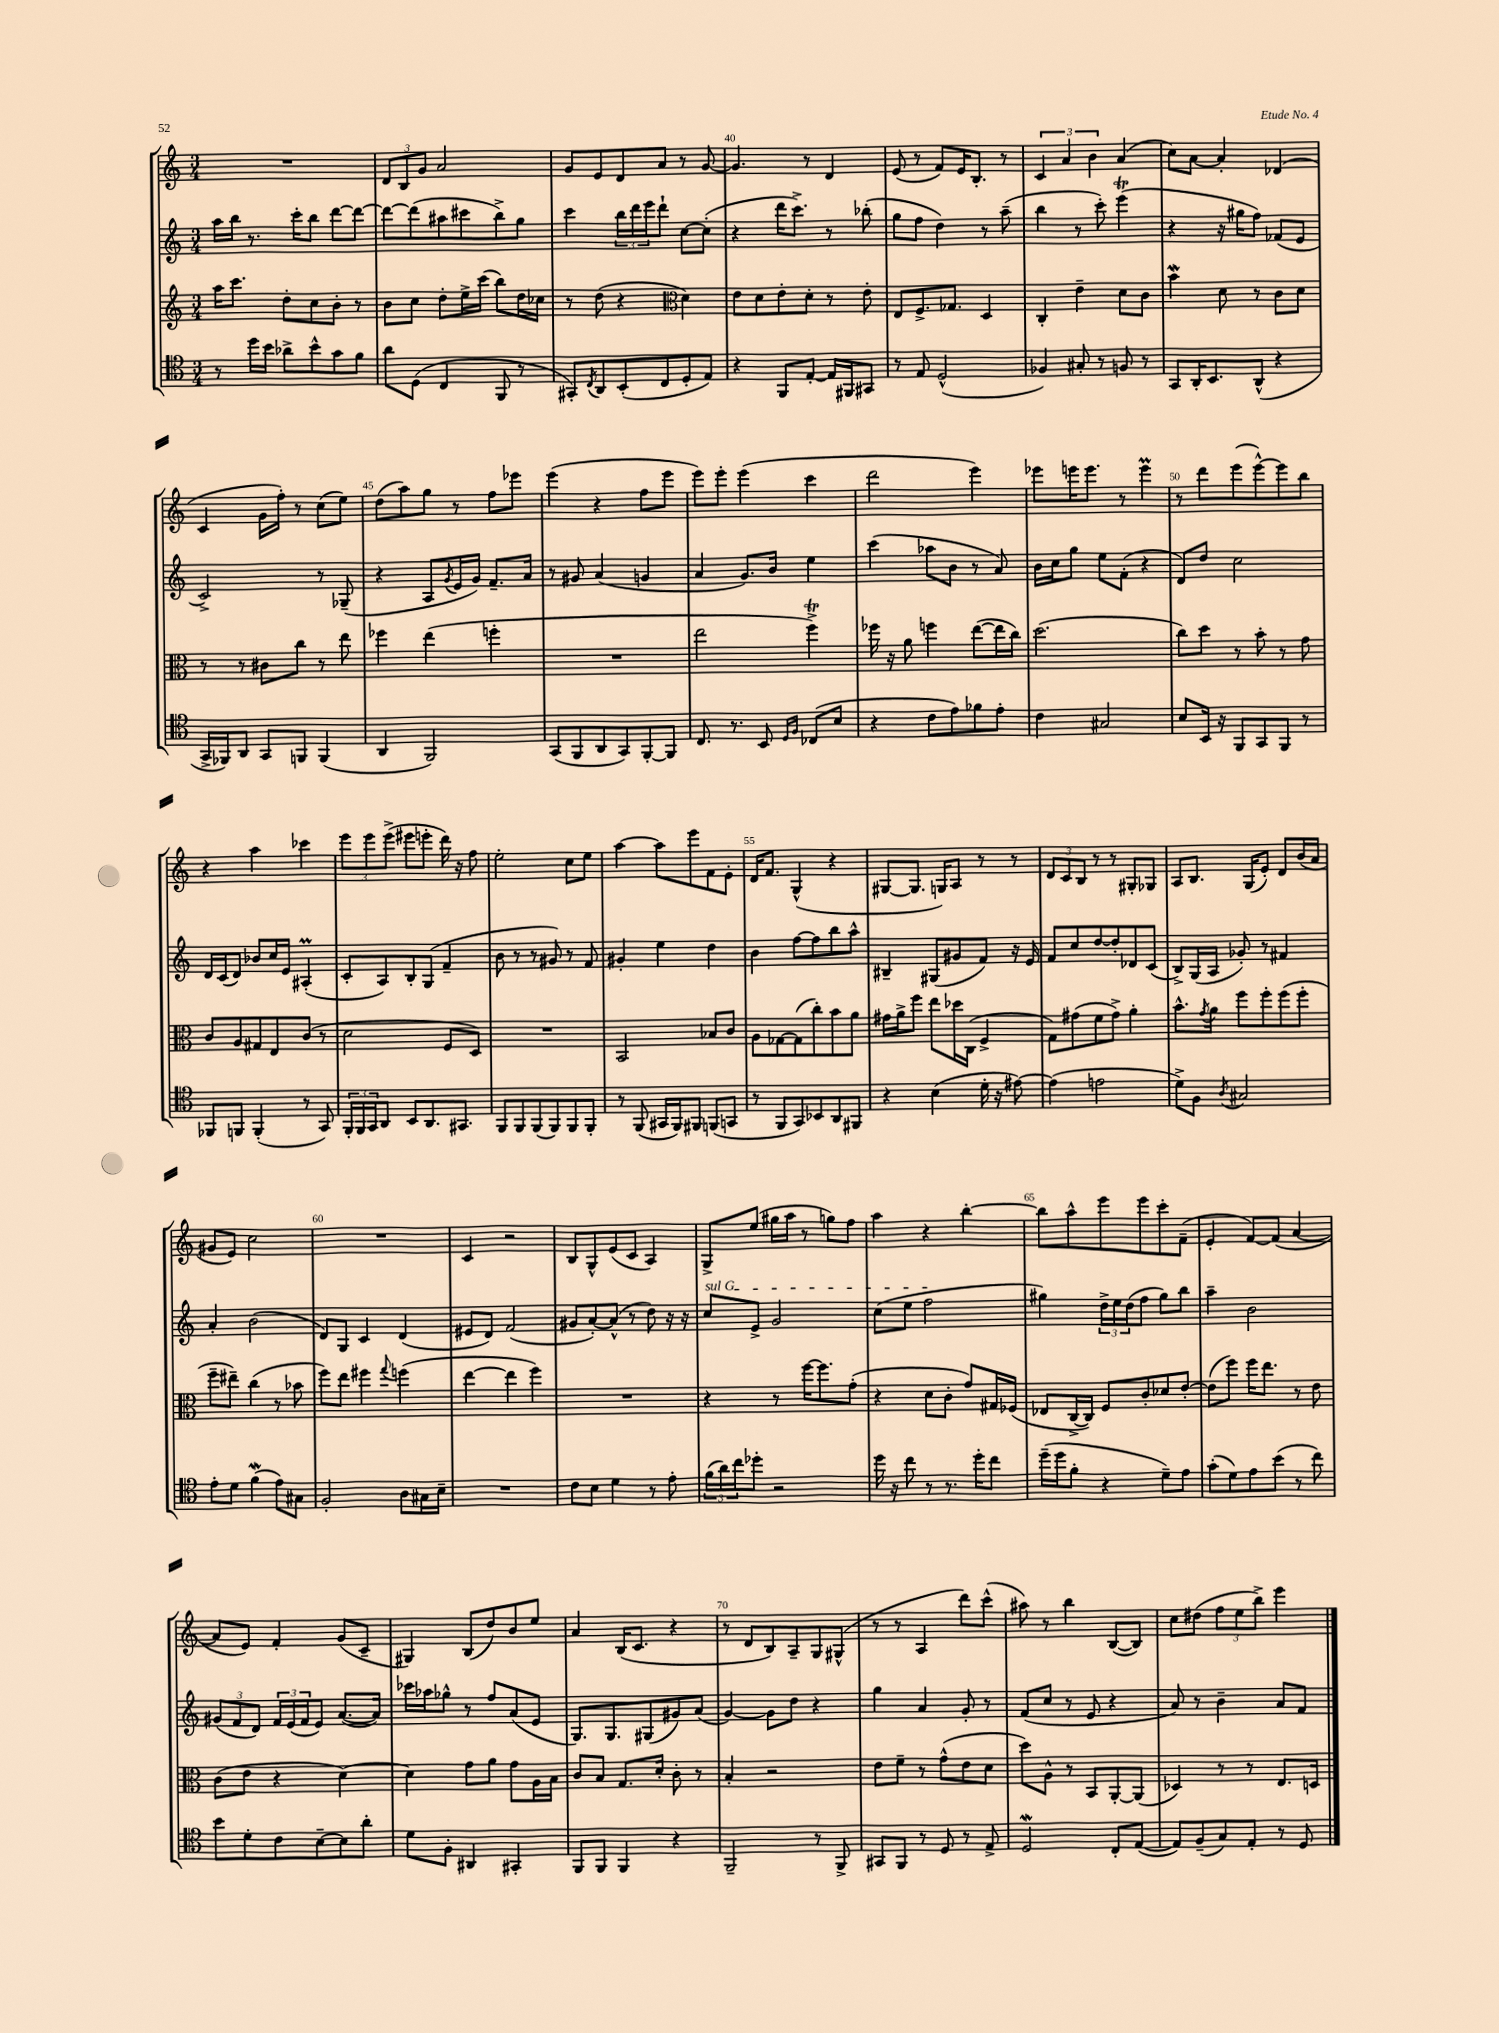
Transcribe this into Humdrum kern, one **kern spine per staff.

**kern	**kern	**kern	**kern
*staff4	*staff3	*staff2	*staff1
*clefC4	*clefG2	*clefG2	*clefG2
*k[]	*k[]	*k[]	*k[]
*M3/4	*M3/4	*M3/4	*M3/4
8r	16aa\LK	16aa\LL	2.r
.	8.ccc\J	16bb\JJ	.
16dd\LL	.	8.r	.
16b\JJ	.	.	.
8a-^\L	8dd'\L	.	.
.	.	16ccc'\LK	.
8b^^\	8cc\	8bb\J	.
8g\	8b'\J	[8ddd\L	.
8f\J	8r	8ddd\_J	.
=	=	=	=
8a\L	8b\L	8ddd\_L	12d/L
.	.	.	12B/
(8D\J	8cc\J	(8ddd\]	.
.	.	.	12g/J
4C/	8dd'\L	8aa#\	2a/
.	16ee^\L	8ccc#\	.
.	(16ccc\JJ	.	.
8FF/	8bb\L)	8bb^\)	.
8r	16dd\L	8gg\J	.
.	16cc-\JJ	.	.
=	=	=	=
8GG#'/L)	8r	4ccc\	8g/L
8qC/	.	.	.
8AA/	(8dd\	.	8e/
(8BB'/	4r	24bb\LL	8d/
.	.	24ddd\	.
.	.	24eee\J	.
8C/	.	8ddd`\J	8a/J
*	*clefC3	*	*
8D'/	4d\)	[8cc\L	8r
8E/J)	.	(8cc'\]J	[8g/
=	=	=	=
4r	8e\L	4r	4.g/]
.	8d\	.	.
8FF/L	8e'\	16ddd\LK	.
.	.	8.ccc^\J)	.
[8E'/J	8d'\J	.	8r
16E/]LL	8r	8r	4d/
16FF#/J	.	.	.
8GG#/J	8e'\	(8bb-'\	.
=	=	=	=
8r	8E/L	8gg\L	(8e/
8E/	8.F^/	8ff\J	8r
(2D^^/	.	4dd\)	8f/L)
.	8.G-/J	.	.
.	.	.	16e/K
.	.	.	8.B'/J
.	4D/	8r	.
.	.	(8aa~\	8r
=	=	=	=
4F-/)	4C'/	4bb\	6c/
.	.	.	6a/
8G#'/	4e~\	8r	.
.	.	.	6b\
8r	.	8ccc'\)	.
8F/	8d\L	(4eee\	(4a/
8r	8c\J	.	.
=	=	=	=
8GG/L	4b\	4r	8cc\L)
16AA'/K	.	.	[8a\J
8.BB/	.	.	.
.	8d\	16r	4a'/]
.	.	16gg#\LK	.
(8AA^^/J	8r	8ff\J)	.
4r	8c\L	(8f-/L	(4d-/
.	8d\J	8e/J	.
=	=	=	=
16GG^/LL	8r	2c^/)	4c/
16FF-/J)	.	.	.
8AA/J	8r	.	.
8GG/L	8c#\L	.	16g\LL
.	.	.	16ff'\JJ)
8FF/J	8cc\J	.	8r
(4FF/	8r	8r	(8cc\L
.	8ee\	(8G-~/	8ee\J)
=	=	=	=
4AA/	4ff-\	4r	(8dd\L
.	.	.	8aa\)
2FF/)	(4ee\	8A/L	8gg\J
.	.	8qg/	.
.	.	16e/L	8r
.	.	16g/JJ)	.
.	4ff'\	8.f~/L	8ff\L
.	.	.	8eee-\J
.	.	16a/Jk	.
=	=	=	=
(8GG/L	2.r	8r	(4eee\
8FF/	.	8g#/	.
8AA/	.	(4a/	4r
8GG/)	.	.	.
[8FF'/	.	4g/	8ff\L
8FF/]J	.	.	8eee\J
=	=	=	=
8.C/	2ee\	4a/	8eee\L)
.	.	.	8eee'\J
8.r	.	.	.
.	.	8.g/L)	(4eee\
8BB/	.	.	.
.	.	16b/Jk	.
16qqD/LL	.	.	.
16qqF/JJ	.	.	.
(8C-/L	4ff^\)	4ee\	4ccc\
8B/J	.	.	.
=	=	=	=
4r	16ff-\	(4ccc\	2ddd\
.	16r	.	.
.	8a\	.	.
8c\L	4ff\	8aa-\L	.
8e\)	.	8b\J	.
8f-\	([8ee\L	8r	4eee\)
8e'\J	16ee\]L	8a/)	.
.	16cc\JJ)	.	.
=	=	=	=
4c\	(2.dd\	16b\LL	8eee-\L
.	.	16cc\J	.
.	.	8gg\J	16eee\K
.	.	.	8.eee\J
2G#/	.	8ee\L	.
.	.	(8f'\J	8r
.	.	4r	4eee\
=	=	=	=
8B/L	8cc\L)	8d/L)	8r
16BB/Jk	8dd\J	8dd/J	8ddd\L
16r	.	.	.
8FF/L	8r	2cc\	(8eee\
8GG/	8b'\	.	[8eee^^\)
8FF/J	8r	.	8eee\]
8r	8g\	.	8bb\J
=	=	=	=
8FF-/L	8c/L	16d/LL	4r
.	.	(16c/J	.
8FF/J	8A/	8d/J)	.
(4FF'/	8G#/	8b-/L	4aa\
.	8E/	16cc/L	.
.	.	16e/JJ	.
8r	(8c/J	(4A#'/	4ccc-\
8GG/)	8r	.	.
=	=	=	=
24FF'/LL	2d\	8c'/L	12eee\L
24FF/	.	.	.
24GG/J	.	.	12eee\
8AA/J	.	8A/)	.
.	.	.	(12eee^\J
8BB/L	.	8B'/	8eee#\L
8.AA/	.	(8G/J	8eee'\J
.	8F/L	4f~/	16ddd\)
8.GG#/J	.	.	16r
.	8D/J)	.	8ff\
=	=	=	=
8FF/L	2.r	8b\	2ee'\
8FF/	.	8r	.
(8FF/	.	8r	.
8FF/)	.	8g#/)	.
8FF/	.	8r	8cc\L
8FF'/J	.	8f/	8ee\J
=	=	=	=
8r	2BB/	4g#'/	[4aa\
(8FF/	.	.	.
16GG#/LL	.	4ee\	8aa\]L
16FF/J)	.	.	.
8FF#/J	.	.	8eee\
(8FF/L	8B-/L	4dd\	8f\
8GG/J	8c/J	.	8e'\J
=	=	=	=
8r	8A\L	4b\	16d/LK
.	.	.	8.f/J
8FF/L	[8G-\	.	.
8GG/)	(8G-\]	[8ff\L	(4G^^/
8BB-/	8cc'\)	8ff\]	.
8AA/	8b\	8bb\	4r
8FF#/J	8a\J	8aa^^\J	.
=	=	=	=
4r	16g#\LL	4B#~/	[8G#/L
.	16a^\J	.	.
.	8ff\J	.	8.G#/]J
(4B\	8ee\L	(8G#/L	.
.	.	.	16G/LK)
.	16dd-\L	8g#/	8A/J
.	(16C\JJ	.	.
16d'\	4F^/	8f/J)	8r
16r	.	.	.
[8e#\)	.	16r	8r
.	.	16e/	.
=	=	=	=
(4e#\]	8G\L)	8f/L	12d/L
.	.	.	12c/
.	(8g#\	8cc/	.
.	.	.	12B/J
2e\	8f\	[8dd/	8r
.	8g#^\J)	8dd'/]	8r
.	4a'\	8d-/	8G#'/L
.	.	(8c/J	8G-/J
=	=	=	=
8d^\L)	8.b^^\L	8B^/L)	8A/L
8F\J	.	(16G/L	8.B/J
.	8qg/	.	.
.	16a\Jk	16A/JJ	.
8qA/	.	.	.
2G#/	8ff\L	8g-'/)	.
.	.	.	(16G/LK
.	8ff'\	8r	8e'/J)
.	(8ff\	4f#/	8d/L
.	8ff'\J	.	(16b/L
.	.	.	16a/JJ
=	=	=	=
8e'\L	8ff~\L	4a'/	8g#/L
8d\J	8ee#~\J)	.	8e/J)
(4f\	(4cc\	(2b\	2cc\
8e\L)	8r	.	.
8G#\J	8b-\	.	.
=	=	=	=
2F'/	8ff\L)	8d/L)	2.r
.	8ee\J	8G/J	.
.	4ff#\	4c/	.
.	8qqgg/	.	.
8A\L	(4ff\	(4d/	.
16G#\L	.	.	.
16B~\JJ	.	.	.
=	=	=	=
2.r	[4ee\	8e#/L	4c/
.	.	8d/J)	.
.	4ee\]	(2f/	2r
.	4ff\)	.	.
=	=	=	=
8c\L	2.r	8g#/L	8B/L
8B\J	.	[8a'/)	8G^^/
4d\	.	(8a^^/]J	(8e/
.	.	8r	8c/J
8r	.	8dd\)	4A/)
8e'\	.	16r	.
.	.	16r	.
=	=	=	=
(24f\LL	4r	8cc/L	8G^/L
24a\)	.	.	.
24cc\J	.	.	.
8dd-'\J	.	8e^/J	(8ee/J
2r	8r	2g/	16gg#\LL
.	.	.	16aa\JJ
.	[16ff\LK	.	8r
.	8.ff\]	.	.
.	.	.	8gg\L)
.	(8g'\J	.	8ff\J
=	=	=	=
16dd\	4r	(8cc\L	4aa\
16r	.	.	.
8cc\	.	8ee\J	.
8r	8d\L	2ff\	4r
8.r	8c'\J	.	.
.	8g/L)	.	[4bb'\
16dd'\LK	.	.	.
8cc\J	16G#/L	.	.
.	(16F-/JJ	.	.
=	=	=	=
(16dd~\LL	8E-/L	4gg#\)	8bb\]L
16dd\J	.	.	.
8f'\J	[16C^/L	.	8aa^^\
.	16C/]JJ)	.	.
4r	8F/L	24dd^\LL	8eee\
.	.	24ee\	.
.	.	(24dd\J	.
.	8c'/	8ff\J	8eee\
8d~\L)	8d-/	8gg#\L)	8ccc'\
8e\J	[8e'/J	8bb\J	(8f~\J
=	=	=	=
(8g'\L	(8e\]L	4aa~\	4e'/
8d\)	8ff\J)	.	.
8e\	16ff\LK	2b\	[8f/L)
.	8.ee\J	.	.
(8b\J	.	.	(8f/]J
8r	8r	.	[4a/
8cc\)	8e\	.	.
=	=	=	=
8b\L	(8c\L	(12g#/L	8a/]L
.	.	12f/	.
8d'\	8e\J	.	8e/J)
.	.	12d/J)	.
8c\	4r	24f/LL	4f'/
.	.	(24e/	.
.	.	24f/J	.
[8B~\	.	8e/J)	.
8B\]	[4d\)	([8.a/L	(8g/L
8a'\J	.	.	8c~/J
.	.	16a/]Jk)	.
=	=	=	=
8d\L	4d\]	16ccc-\LL	4G#/)
.	.	16aa-\J	.
8F'\J	.	8gg-^^\J	.
4AA#/	8g\L	8r	(8B/L
.	8a\J	8ff/L	8dd/)
4GG#'/	8g\L	(8a/	8b/
.	16A\L	8e/J	8ee/J
.	16B\JJ	.	.
=	=	=	=
8FF/L	8c/L	8.G/L)	4a/
8FF/J	8B/J	.	.
.	.	8.G/	.
4FF/	8.G/L	.	(16B/LK
.	.	.	8.c/J
.	.	(8G#/	.
.	16d'/Jk	.	.
4r	8c'\	8g#/)	4r
.	8r	(8a/J	.
=	=	=	=
2FF~/	4B'/	[4g/)	8r
.	.	.	8d/L
.	2r	8g\]L	8B/)
.	.	8dd\J	8A~/
8r	.	4r	8G/
8FF^/	.	.	(8G#^^/J
=	=	=	=
8GG#/L	8e\L	4gg\	8r
8FF/J	8f~\J	.	8r
8r	8r	4a/	4A/
8D/	(8g^^\L	.	.
8r	8e\	8g'/	8ddd\L)
8E^/	8d\J	8r	(8ccc^^\J
=	=	=	=
2D/	8dd\L)	(8f/L	8aa#\)
.	8A^^\J	8cc/J	8r
.	8r	8r	4bb\
.	8BB/L	8e/	.
8C'/L	[8AA'/	4r	([8B/L
([8E/J	(8AA/]J	.	8B/]J)
=	=	=	=
8E/]L)	4D-/)	8a/)	8cc\L
(8F~/	.	8r	(8dd#\J
8G/)	8r	4b~\	12ff\L
.	.	.	12ee\
8E'/J	8r	.	.
.	.	.	12bb^\J)
8r	8.E/L	8a/L	4eee\
8D/	.	8f/J	.
.	16D/Jk	.	.
==	==	==	==
*-	*-	*-	*-
